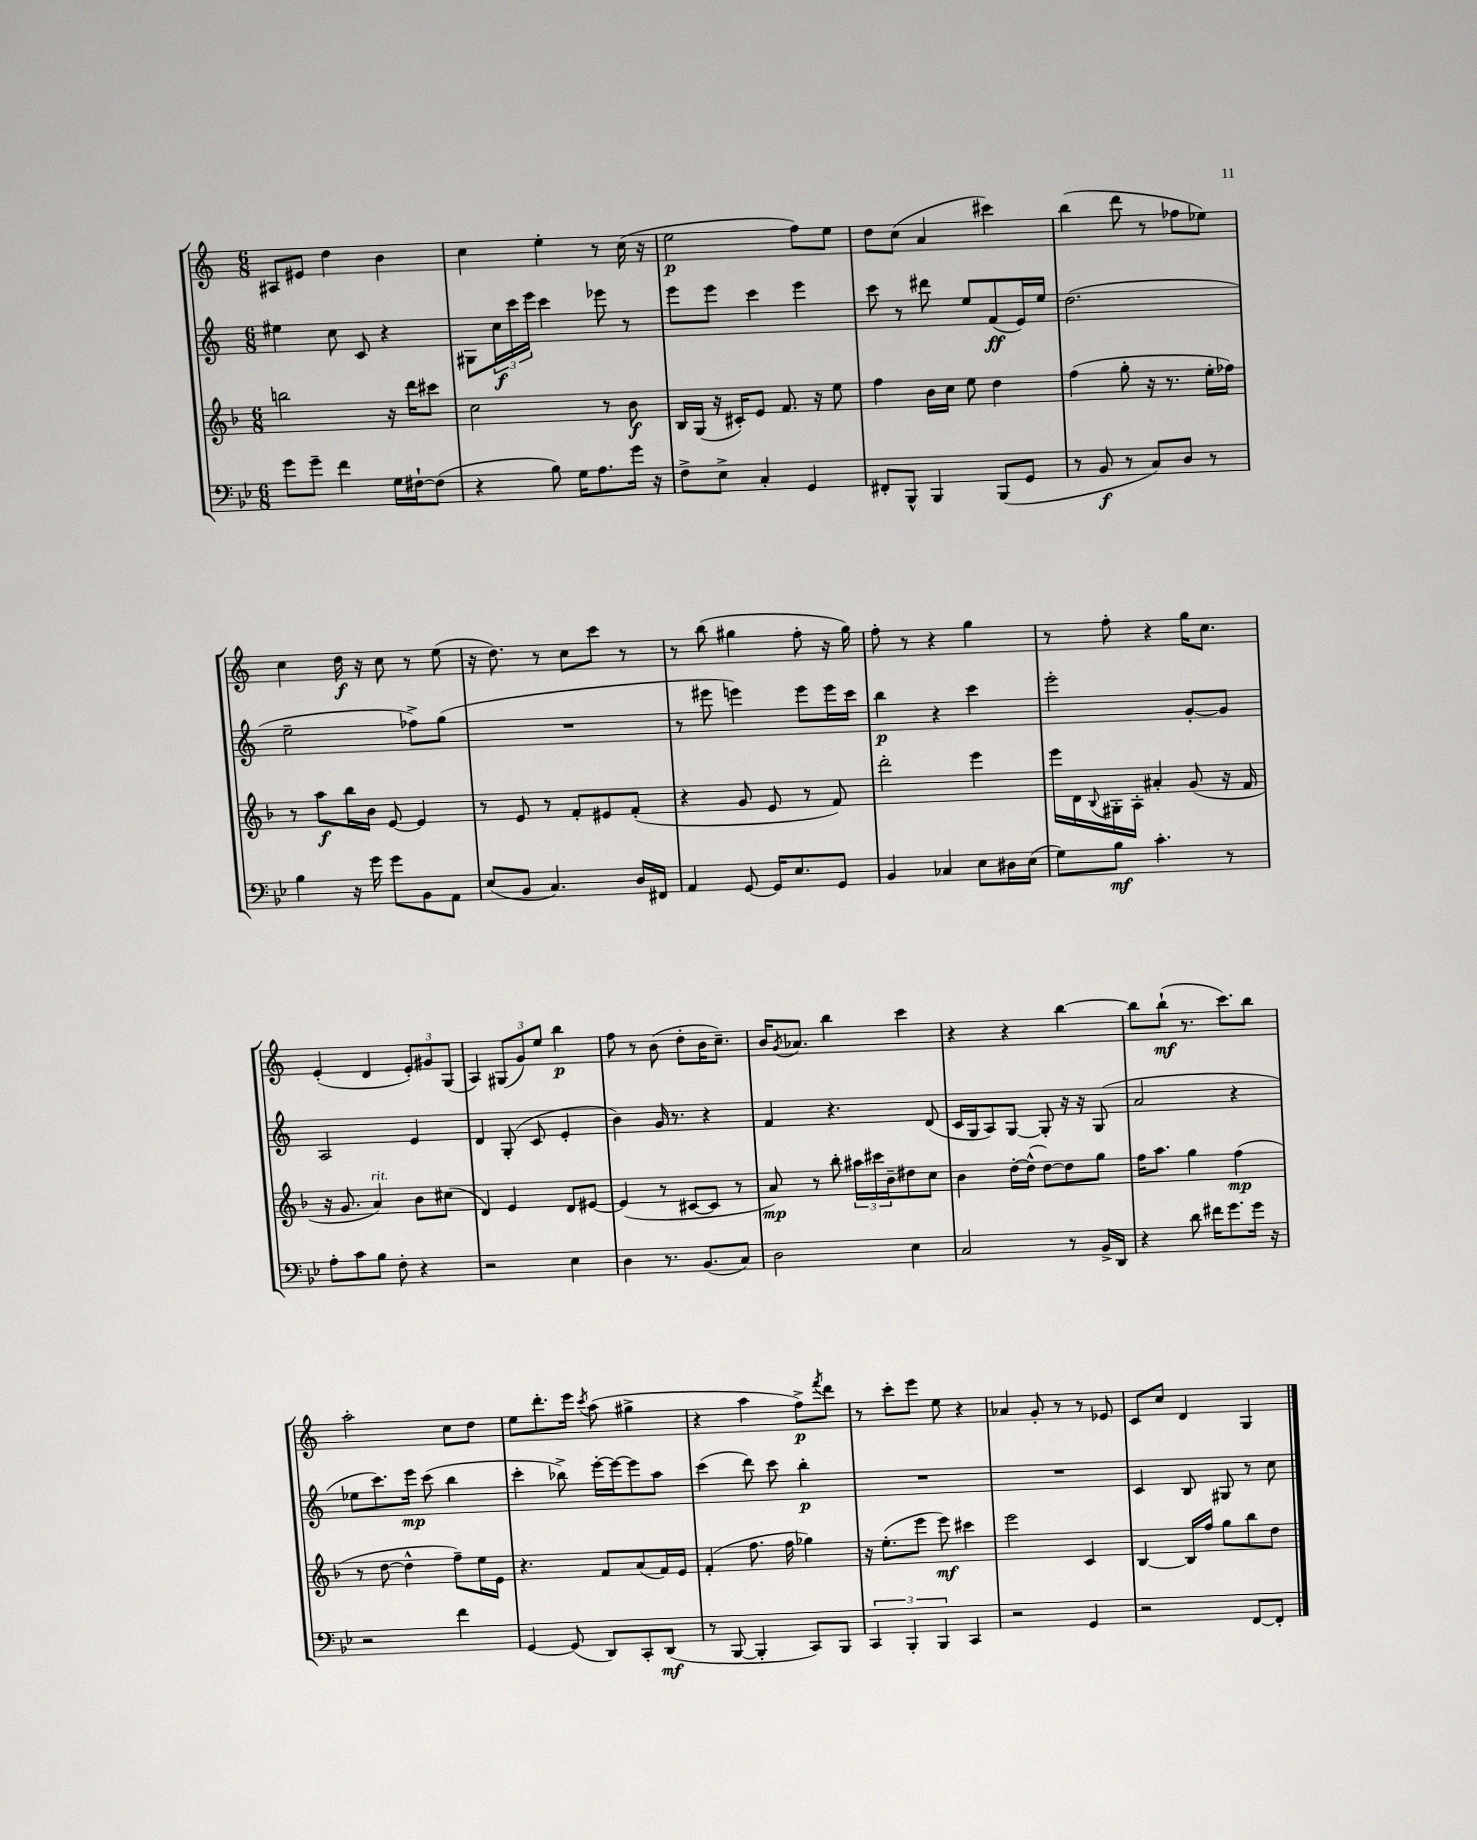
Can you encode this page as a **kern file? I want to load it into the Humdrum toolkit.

**kern	**kern	**kern	**kern
*staff4	*staff3	*staff2	*staff1
*clefF4	*clefG2	*clefG2	*clefG2
*k[b-e-]	*k[b-]	*k[]	*k[]
*M6/8	*M6/8	*M6/8	*M6/8
8g	2bb	4ee#	8A#
8g~	.	.	8e#
4f	.	8cc	4dd
.	.	8c	.
16G	16r	4r	4b
[16F#`	16ddd	.	.
(8F#]	8ccc#	.	.
=	=	=	=
4r	2cc	8G#	4cc
.	.	24cc	.
.	.	24ccc	.
.	.	24eee	.
8B-)	.	4ccc	4ee'
16G	.	.	.
8.A	.	.	.
.	8r	8eee-	8r
16g	8b-	8r	(16cc
16r	.	.	16r
=	=	=	=
8F^	16B-	8eee	2ee
.	(16G	.	.
8E-^	16r	8eee	.
.	16c#')	.	.
4C'	8e	4ccc	.
.	8.f	.	.
4GG	.	4eee	8ff)
.	16r	.	.
.	8ee	.	8ee
=	=	=	=
8FF#'	4ff	8ccc	8dd
8BBB-^^	.	8r	(8cc
4BBB-	16b-	8ddd#	4a
.	16cc	.	.
.	8ee	8ee	.
(8BBB-	4dd	(8f	4ccc#)
8GG	.	16e)	.
.	.	16ee	.
=	=	=	=
8r	(4ff	(2.dd	(4bb
8BB-	.	.	.
8r	8gg'	.	8ddd
8C)	16r	.	8r
.	8.r	.	.
8D	.	.	8ff-
8r	16ee'	.	8ee-)
.	16ff-)	.	.
=	=	=	=
4B-	8r	2ee~	4cc
.	8aa	.	.
16r	16bb-	.	16dd
16g	16b-	.	16r
8g	[8e	.	8cc
8BB-	4e]	8ff-^)	8r
8AA	.	(8gg	(8ee
=	=	=	=
(8E-	8r	2.r	16r
.	.	.	8.dd)
8BB-	8e	.	.
4.C)	8r	.	8r
.	8f'	.	8cc
.	8e#	.	8ccc
16D	(8f'	.	8r
16FF#	.	.	.
=	=	=	=
4AA	4r	8r	8r
.	.	8eee#	(8bb
[8GG	8g	4eee)	4gg#
16GG]	8e	.	.
8.E-	.	.	.
.	8r	8eee	8ff'
8GG	8f)	16eee	16r
.	.	16ccc	16gg#)
=	=	=	=
4BB-	2ddd'	4bb	8ff'
.	.	.	8r
4C-	.	4r	4r
8E-	4eee	4ccc	4gg
16D#	.	.	.
(16E-	.	.	.
=	=	=	=
8G)	16eee	2eee'	8r
.	16d	.	.
.	8qqB-	.	.
8B-	16G#'	.	8ff'
.	16A'	.	.
4.c'	4a#'	.	4r
.	(8g	[8g'	16gg
.	.	.	8.cc
8r	16r	8g]	.
.	16f	.	.
=	=	=	=
8A'	16r	2A	(4e'
.	8.g	.	.
8c	.	.	.
8B-	4a)	.	4d
8F'	.	.	.
4r	8b-	4e	12e')
.	.	.	12g#
.	(8cc#	.	.
.	.	.	(12G
=	=	=	=
2r	4d)	4d	4A)
.	4e	(8G'	(12G#
.	.	.	12g)
.	.	8c	.
.	.	.	12ee
4E-	8d	4e'	4bb
.	[8e#	.	.
=	=	=	=
4D	(4e#]	4b)	8ff
.	.	.	8r
8.r	8r	16g	(8b
.	.	8.r	.
.	[8c#	.	8dd'
(8.BB-	.	.	.
.	8c#]	4r	16b
.	.	.	8.cc~)
8C)	8r	.	.
=	=	=	=
2D	8a)	4f	16b
.	.	.	8qg
.	.	.	8.a-
.	8r	.	.
.	8bb-'	4.r	4bb
.	24aa#	.	.
.	24ccc#	.	.
.	24b-~	.	.
4E-	8dd#	.	4ccc
.	8cc	(8d	.
=	=	=	=
2C	4b-	16c	4r
.	.	16G	.
.	.	8A)	.
.	[16dd'	[8G	4r
.	(16dd^^]	.	.
.	[8dd)	8G']	.
8r	8dd]	16r	[4bb
.	.	16r	.
16BB-^	8gg	(8G	.
16DD	.	.	.
=	=	=	=
4r	16ff	2a	8bb]
.	8.aa	.	.
.	.	.	(8bb`
8d	4gg	.	8.r
16f#	.	.	.
8.g	.	.	8.ccc)
.	(4ff	4r	.
16g	.	.	8bb
16r	.	.	.
=	=	=	=
2r	8r	8ee-	2aa'
.	[8dd	8.ccc)	.
.	4dd^^]	.	.
.	.	16eee	.
.	.	(8ccc	.
4f	8ff~)	4bb	8cc
.	16ee	.	8dd
.	16e	.	.
=	=	=	=
[4GG	4.r	4ccc'	8ee
.	.	.	8.ddd'
(8GG]	.	8bb-^)	.
.	.	.	16eee
.	.	.	8qccc
8DD)	8f	[16eee'	(8aa
.	.	16eee_	.
8CC'	(8a	8eee]	4gg#^
(8DD	16f)	8aa	.
.	16e	.	.
=	=	=	=
8r	(4f'	(4ccc	4r
[8BBB-	.	.	.
4BBB-']	8.ff	8ddd)	4aa
.	.	8ccc	.
.	16ff	.	.
8CC)	4gg-)	4bb'	8ff^)
.	.	.	8qfff
8BBB-	.	.	8ddd
=	=	=	=
6CC	16r	2.r	8r
.	(8.ee'	.	.
.	.	.	8ccc'
6BBB-'	.	.	.
.	8eee	.	8eee
6BBB-	.	.	.
.	8eee)	.	8ee
4CC	4ccc#	.	4r
=	=	=	=
2r	2eee	2.r	4a-
.	.	.	8g'
.	.	.	8r
4GG	4c	.	8r
.	.	.	8e-
=	=	=	=
2r	[4B-	4c	8c
.	.	.	8cc
.	16B-]	8B	4d
.	16ff	.	.
.	8gg	8G#	.
[8FF	8bb-	8r	4G
8FF']	8dd	8cc	.
==	==	==	==
*-	*-	*-	*-
